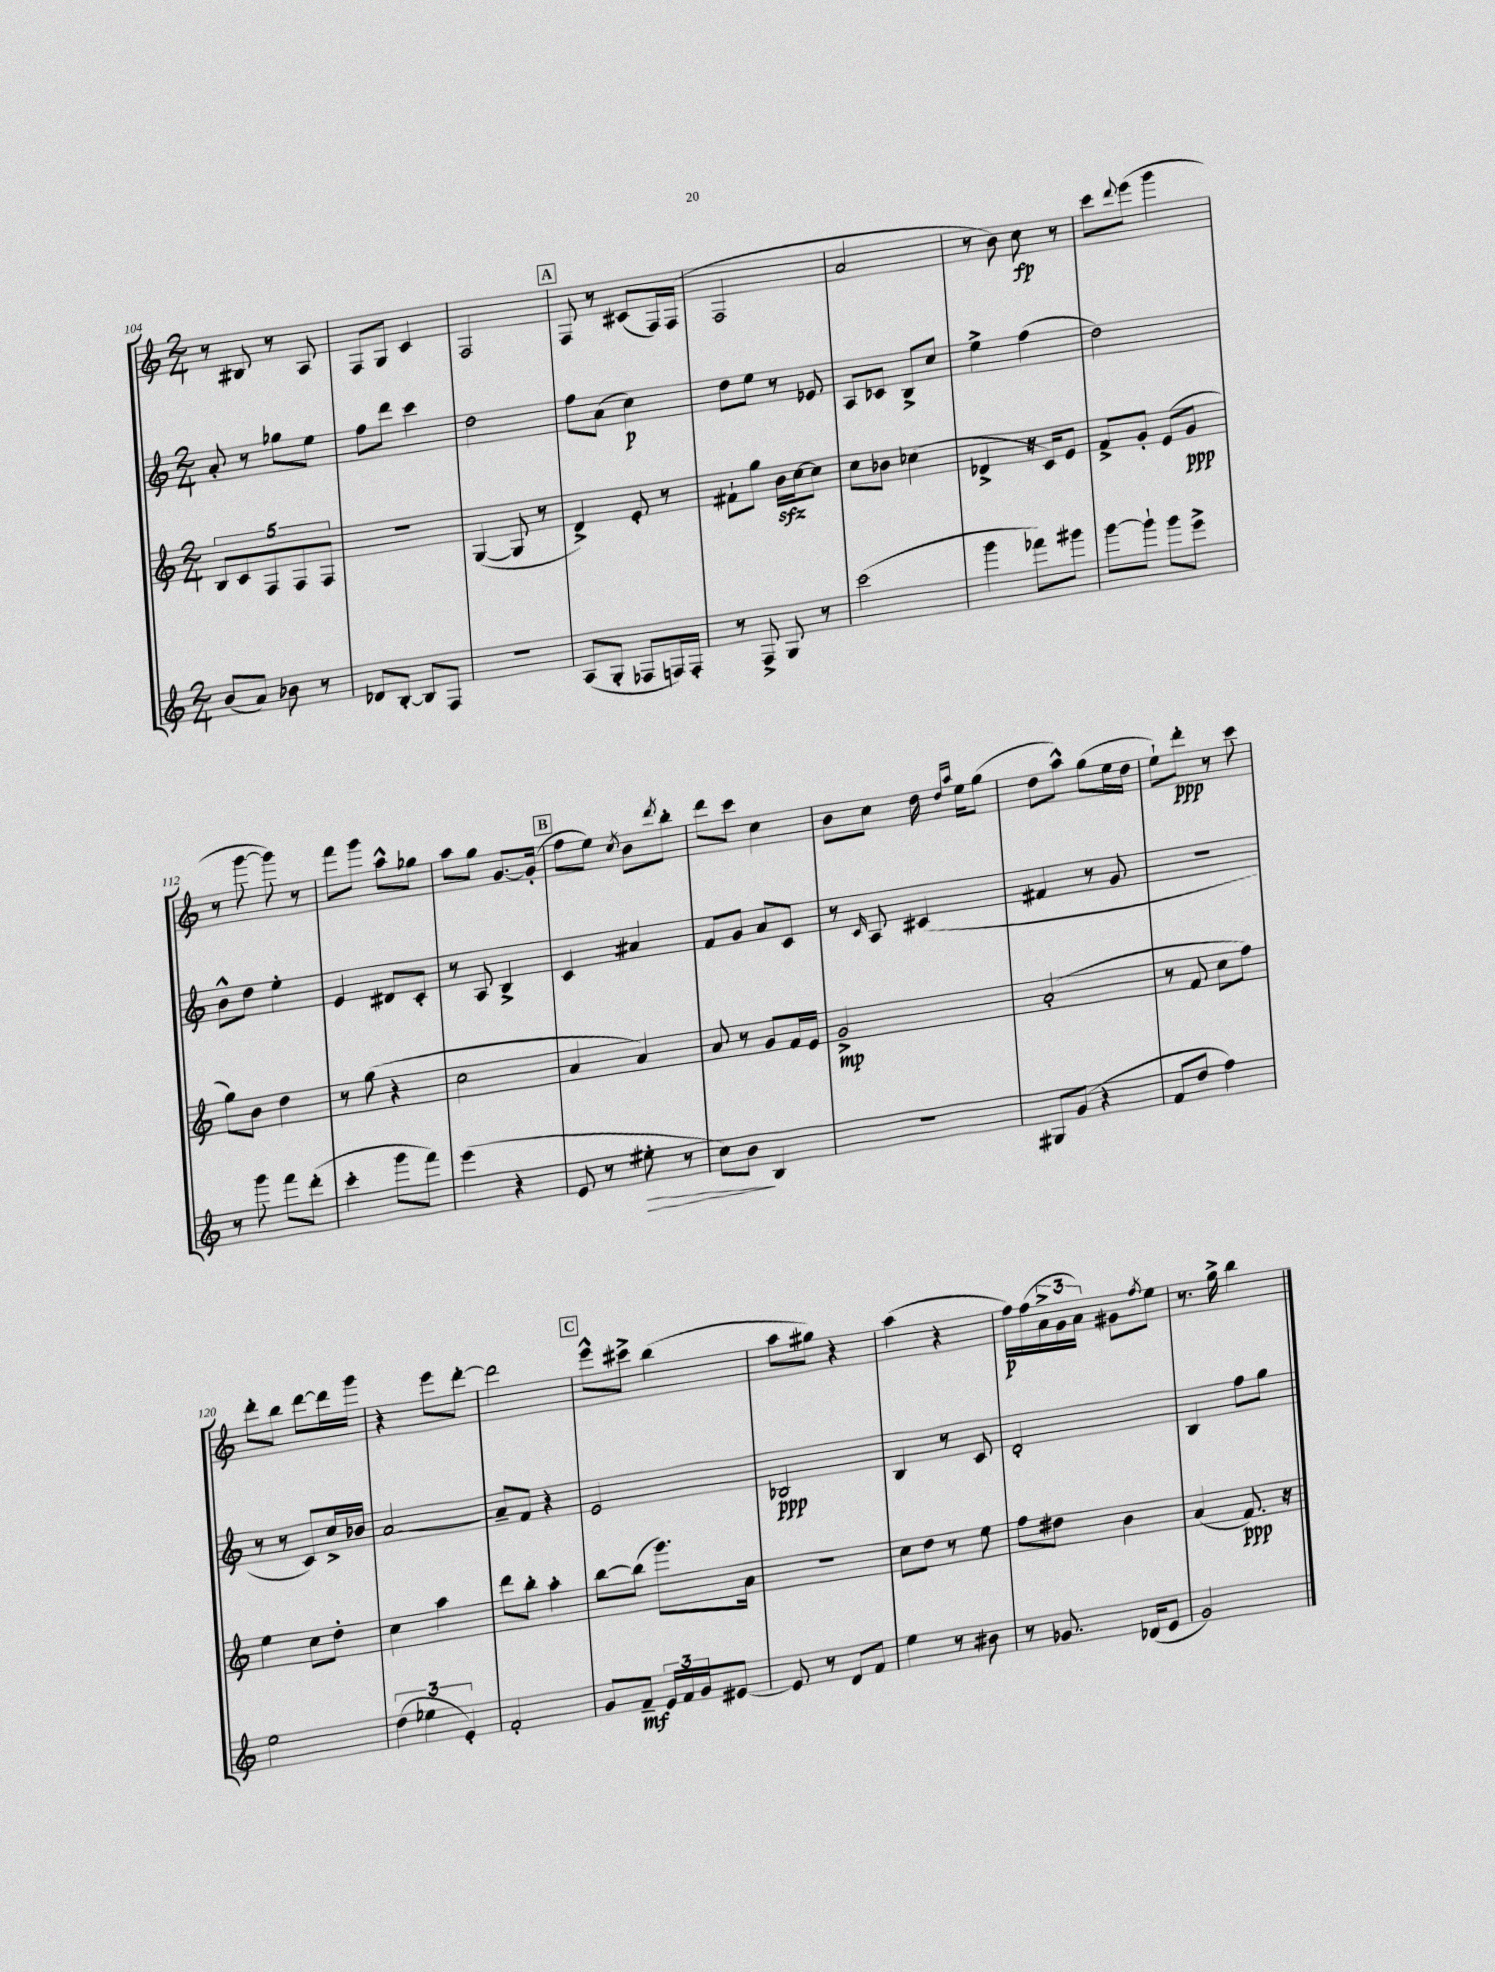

**kern	**kern	**kern	**kern
*staff4	*staff3	*staff2	*staff1
*clefG2	*clefG2	*clefG2	*clefG2
*k[]	*k[]	*k[]	*k[]
*M2/4	*M2/4	*M2/4	*M2/4
(8b/L	10B/L	8a'/	8r
.	10c/	.	.
8a/J)	.	8r	8B#/
.	10F/	.	.
8b-\	.	8gg-\L	8r
.	10F/	.	.
8r	.	8ee\J	8A/
.	10F/J	.	.
=	=	=	=
8d-/L	2r	8ff\L	8F/L
[8B'/J	.	8ddd\J	8G/J
8B/]L	.	4ccc\	4c/
8F/J	.	.	.
=	=	=	=
2r	([4G/	2dd\	2F/
.	8G/]	.	.
.	8r	.	.
=	=	=	=
(8A/L	4d^/)	8ff\L	8F/
8G'/J	.	(8a\J	8r
8F-/L	8e'/	4cc\)	(8c#/L
16F/L)	8r	.	16F/L)
16F'/JJ	.	.	(16F/JJ
=	=	=	=
8r	8f#`\L	8dd\L	2F/
8F^/	8gg\J	8ee\J	.
8G/	16b\LL	8r	.
.	[16cc\J	.	.
8r	8cc\]J	8e-/	.
=	=	=	=
(2ccc\	8cc\L	8A/L	2a/
.	8b-\J	8c-/J	.
.	(4cc-\	8B^/L	.
.	.	8cc/J	.
=	=	=	=
4ggg\	4d-^/	4ee^\	8r
.	.	.	8b\)
8fff-\L)	16r	(4ff\	8cc\
.	16c/LK)	.	.
8ggg#\J	8e/J	.	8r
=	=	=	=
[8ggg\L	8f^/L	2dd\)	8ccc\L
.	.	.	8qqddd/
8ggg`\]J	8g'/J	.	(8eee\J
8ggg\L	(8e/L	.	4ggg\
8eee^\J	8g/J	.	.
=	=	=	=
8r	8gg\L)	8b^^\L	8r
8ggg\	8b\J	8dd\J	[8ggg\
8fff\L	4dd\	4ee'\	8ggg\])
(8ddd'\J	.	.	8r
=	=	=	=
4ccc'\	8r	4e/	8fff\L
.	(8gg\	.	8ggg\J
8ggg\L	4r	8d#/L	8aa^^\L
8fff\J)	.	8c'/J	8gg-\J
=	=	=	=
(4eee\	2cc\	8r	8aa\L
.	.	8A/	8gg\J
4r	.	4B^/	[8.g/L
.	.	.	(16g'/]Jk
=	=	=	=
8e/	4a/	4c/	8ff\L
8r	.	.	8ee\J)
.	.	.	8qcc/
8ee#'\	4a/)	4a#/	8b\L
.	.	.	8qddd/
8r	.	.	8bb'\J
=	=	=	=
8cc\L)	8a/	8f/L	8ddd\L
8b\J	8r	8g/J	8ccc\J
4B/	8g/L	8a/L	4cc\
.	16f/L	8c/J	.
.	16e/JJ	.	.
=	=	=	=
2r	2g^/	8r	8b\L
.	.	16qqc/	.
.	.	8A/	8cc\J
.	.	(4c#/	16dd\
.	.	.	16qqdd/LL
.	.	.	16qqaa/JJ
.	.	.	16ee\LK
.	.	.	(8gg\J
=	=	=	=
8G#/L	(2a'/	4f#/	8dd\L
(8g/J	.	.	8aa^^\J)
4r	.	8r	(8gg\L
.	.	8g/	16ee\L
.	.	.	16dd\JJ
=	=	=	=
8f/L	8r	2r	8ee`\L)
8dd/J	8f/	.	8ddd'\J
4ff\)	8cc\L	.	8r
.	8ff\J)	.	8ccc\
=	=	=	=
2ee\	4ee\	8r	8ddd'\L
.	.	8r	8bb\J
.	8cc\L	8c/L)	[8ddd\L
.	8dd'\J	16cc^/L	16ddd\]L
.	.	16b-/JJ	16ggg\JJ
=	=	=	=
(6dd\	4cc\	[2a/	4r
6ee-\	.	.	.
.	4aa\	.	8eee\L
6e'/)	.	.	.
.	.	.	[8ddd'\J
=	=	=	=
2f'/	8ddd\L	8a~/]L	2ddd\]
.	8bb'\J	8f/J	.
.	4aa'\	4r	.
=	=	=	=
8g/L	[8bb\L	2e/	8eee^^\L
8f~/J	(8bb\]J	.	8ccc#^\J
24e/LL	8.ggg\L)	.	(4bb\
24f/	.	.	.
24g/J	.	.	.
[8e#/J	.	.	.
.	16a\Jk	.	.
=	=	=	=
8e#/]	2r	2B-/	8aa\L
8r	.	.	8gg#\J)
8d/L	.	.	4r
8f/J	.	.	.
=	=	=	=
4ee\	8cc\L	4B/	(4aa\
.	8dd\J	.	.
8r	8r	8r	4r
8b#\	8ee\	8c/	.
=	=	=	=
8r	8ff\L	2d'/	16ff\LL)
.	.	.	(16ff\
8.g-/	8dd#\J	.	24a^\
.	.	.	24g\
.	.	.	24a\JJ)
.	4b\	.	8g#\L
(16d-/LK	.	.	.
.	.	.	8qff/
8e/J	.	.	8ee\J
=	=	=	=
2g/)	(4a/	4B/	8.r
.	.	.	16gg^\
.	8.f/)	8ff\L	4bb\
.	.	8gg\J	.
.	16r	.	.
==	==	==	==
*-	*-	*-	*-
